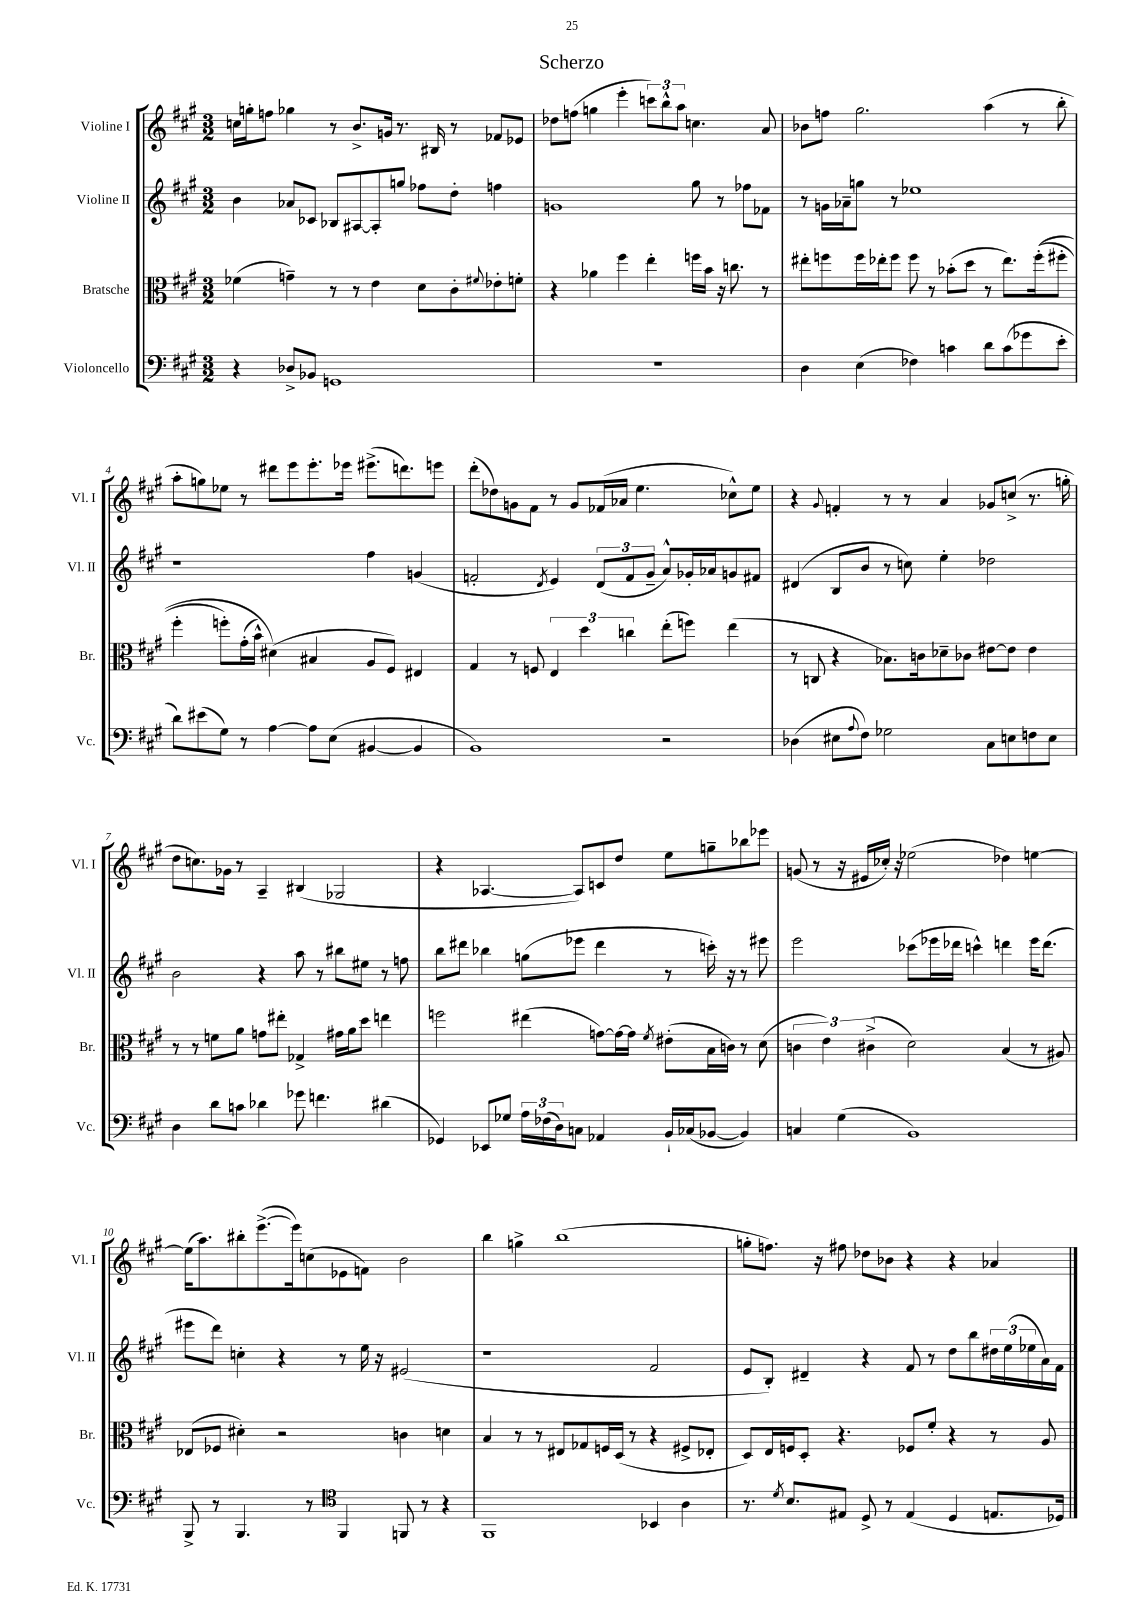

**kern	**kern	**kern	**kern
*staff4	*staff3	*staff2	*staff1
*clefF4	*clefC3	*clefG2	*clefG2
*k[f#c#g#]	*k[f#c#g#]	*k[f#c#g#]	*k[f#c#g#]
*M3/2	*M3/2	*M3/2	*M3/2
4r	(4f-	4b	16cc
.	.	.	16gg'
.	.	.	8ff
8D-^	4g~)	8a-	4gg-
8BB-	.	8c-	.
1GG	8r	8B-	8r
.	8r	[8A#	8.b^
.	4e	8A#']	.
.	.	.	16g
.	.	8gg	8.r
.	8d	8ff-	.
.	.	.	16B#
.	8c#'	8dd'	8r
.	8qqf#	.	.
.	8e-'	4ff	8f-
.	8f'	.	8e-
=	=	=	=
1.r	4r	1g	8dd-
.	.	.	(8ff
.	4a-	.	4gg
.	4ff#	.	4eee'
.	4ee'	.	12ccc)
.	.	.	12bb^^
.	.	.	12aa
.	16ff	8gg#	4.cc
.	16b	.	.
.	16r	8r	.
.	8.cc	.	.
.	.	8ff-	.
.	8r	8f-	8a
=	=	=	=
4D	8ee#'	8r	8b-
.	8ff	16g	8ff
.	.	16a-~	.
(4E	16ff	8gg	2.gg#
.	16ee-'	.	.
.	8ff	8r	.
4F-)	8ff	1ee-	.
.	8r	.	.
4c	(8b-'	.	.
.	8dd	.	.
8d	8r	.	(4aa
(8c	8.ee-)	.	.
8g-	.	.	8r
.	&((16ff'	.	.
8e'	8ff#'	.	8bb'
=	=	=	=
8d)	4ff#'	1r	8aa'
(8e#	.	.	8gg)
8G#)	8ff')	.	8ee-
8r	(16g#'	.	8r
.	16b^^)	.	.
[4A	(4d#&)	.	8ddd#
.	.	.	8eee
8A]	4B#	.	8.eee'
(8E	.	.	.
.	.	.	16eee-
[4BB#	8A	4ff#	(8.eee#^
.	8F#)	.	.
.	.	.	8.ddd)
4BB#]	4E#	(4g	.
.	.	.	8eee
=	=	=	=
1BB)	4G#	2f'	(8ddd'
.	.	.	8dd-)
.	8r	.	8g
.	8F	.	8f#
.	.	8qd	.
.	6E	4e)	8r
.	.	.	8g
.	6dd	.	.
.	.	(12d	(16f-
.	.	.	16a-
.	6cc	12f	.
.	.	.	4.ee
.	.	12g#~	.
2r	(8ee'	8a^^)	.
.	8ff)	16g-'	.
.	.	16a-	.
.	(4ee	8g	8cc-^^)
.	.	8f#	8ee
=	=	=	=
(4D-	8r	(4d#	4r
.	8C	.	.
.	.	.	8qqg#
8E#	4r	8B	4f'
8qqA	.	.	.
8F#)	.	8b	.
2G-	8.B-)	8r	8r
.	.	8cc)	8r
.	16c	.	.
.	8d-~	4ee'	4a
.	8c-	.	.
8C#	[8e#	2dd-	8g-
8E	8e#]	.	(8cc^
8F	4e#	.	8.r
8E	.	.	.
.	.	.	16gg'
=	=	=	=
4D	8r	2b	8dd
.	8r	.	8.cc)
8d	8f	.	.
.	.	.	16g-
8c	8a	.	8r
4d-	8g	4r	4A~
.	8ee#'	.	.
8g-	4G-^	8aa	(4B#
4.f	.	8r	.
.	16g#	8bb#	2G-
.	16a	.	.
.	8dd	8ee#	.
(4d#	4ee	8r	.
.	.	8ff	.
=	=	=	=
4GG-)	2ff	8bb	4r
.	.	8ddd#	.
8EE-	.	4bb-	[4.A-
8G-	.	.	.
24A	(4ee#	(8gg	.
(24F-	.	.	.
24D)	.	.	.
8C	.	8eee-	8A-])
4AA-	[8g)	4ddd#	8c
.	16g_	.	8dd
.	16g]	.	.
.	8qf#	.	.
16BB`	(8e#'	8r	8ee
(16C-	.	.	.
[8BB-	16B	16ccc')	8gg~
.	16c)	16r	.
4BB-])	8r	8r	8bb-
.	(8d	8eee#	8eee-
=	=	=	=
4C	6c	2eee	(8g
.	.	.	8r
.	6e)	.	.
(4G#	.	.	16r
.	.	.	16e#
.	(6c#^	.	.
.	.	.	16cc-')
.	.	.	16r
1BB)	2d)	(8ccc-	(2ee-
.	.	16eee-	.
.	.	16ddd-	.
.	.	4ccc^^)	.
.	(4B	4ddd	4dd-)
.	8r	16eee-	[4ee
.	.	(8.ddd	.
.	8A#)	.	.
=	=	=	=
8BBB^	(8E-	8eee#	(16ee]
.	.	.	8.aa)
8r	8F-	8ddd)	.
4.BBB	4d#')	4cc'	8bb#'
.	.	.	([8.eee^
.	2r	4r	.
.	.	.	16eee])
8r	.	.	(8cc
*clefC4	*	*	*
4FF#	.	8r	8e-
.	.	16ee	8f)
.	.	16r	.
8FF	4c	(2e#	2b
8r	.	.	.
4r	4d	.	.
=	=	=	=
1FF#	4B	1r	4bb
.	8r	.	4gg^
.	8r	.	.
.	8E#	.	(1bb
.	8G-	.	.
.	16F	.	.
.	(16D	.	.
.	8r	.	.
4BB-	4r	2f#	.
4A	8F#^	.	.
.	8E-'	.	.
=	=	=	=
8.r	8D)	8e	8gg'
.	16E	8B')	8.ff)
8qd	.	.	.
8.B	16F	.	.
.	8D'	4d#~	.
.	.	.	16r
8E#	4.r	.	8ff#
8D^	.	4r	8dd-
8r	.	.	8b-
(4E#	8F-	8f#	4r
.	8f#'	8r	.
4D	4r	8dd	4r
.	.	8bb	.
8.E	8r	24dd#	4a-
.	.	(24ee	.
.	.	24ee-	.
.	8A	16a)	.
16D-)	.	16f#	.
==	==	==	==
*-	*-	*-	*-
